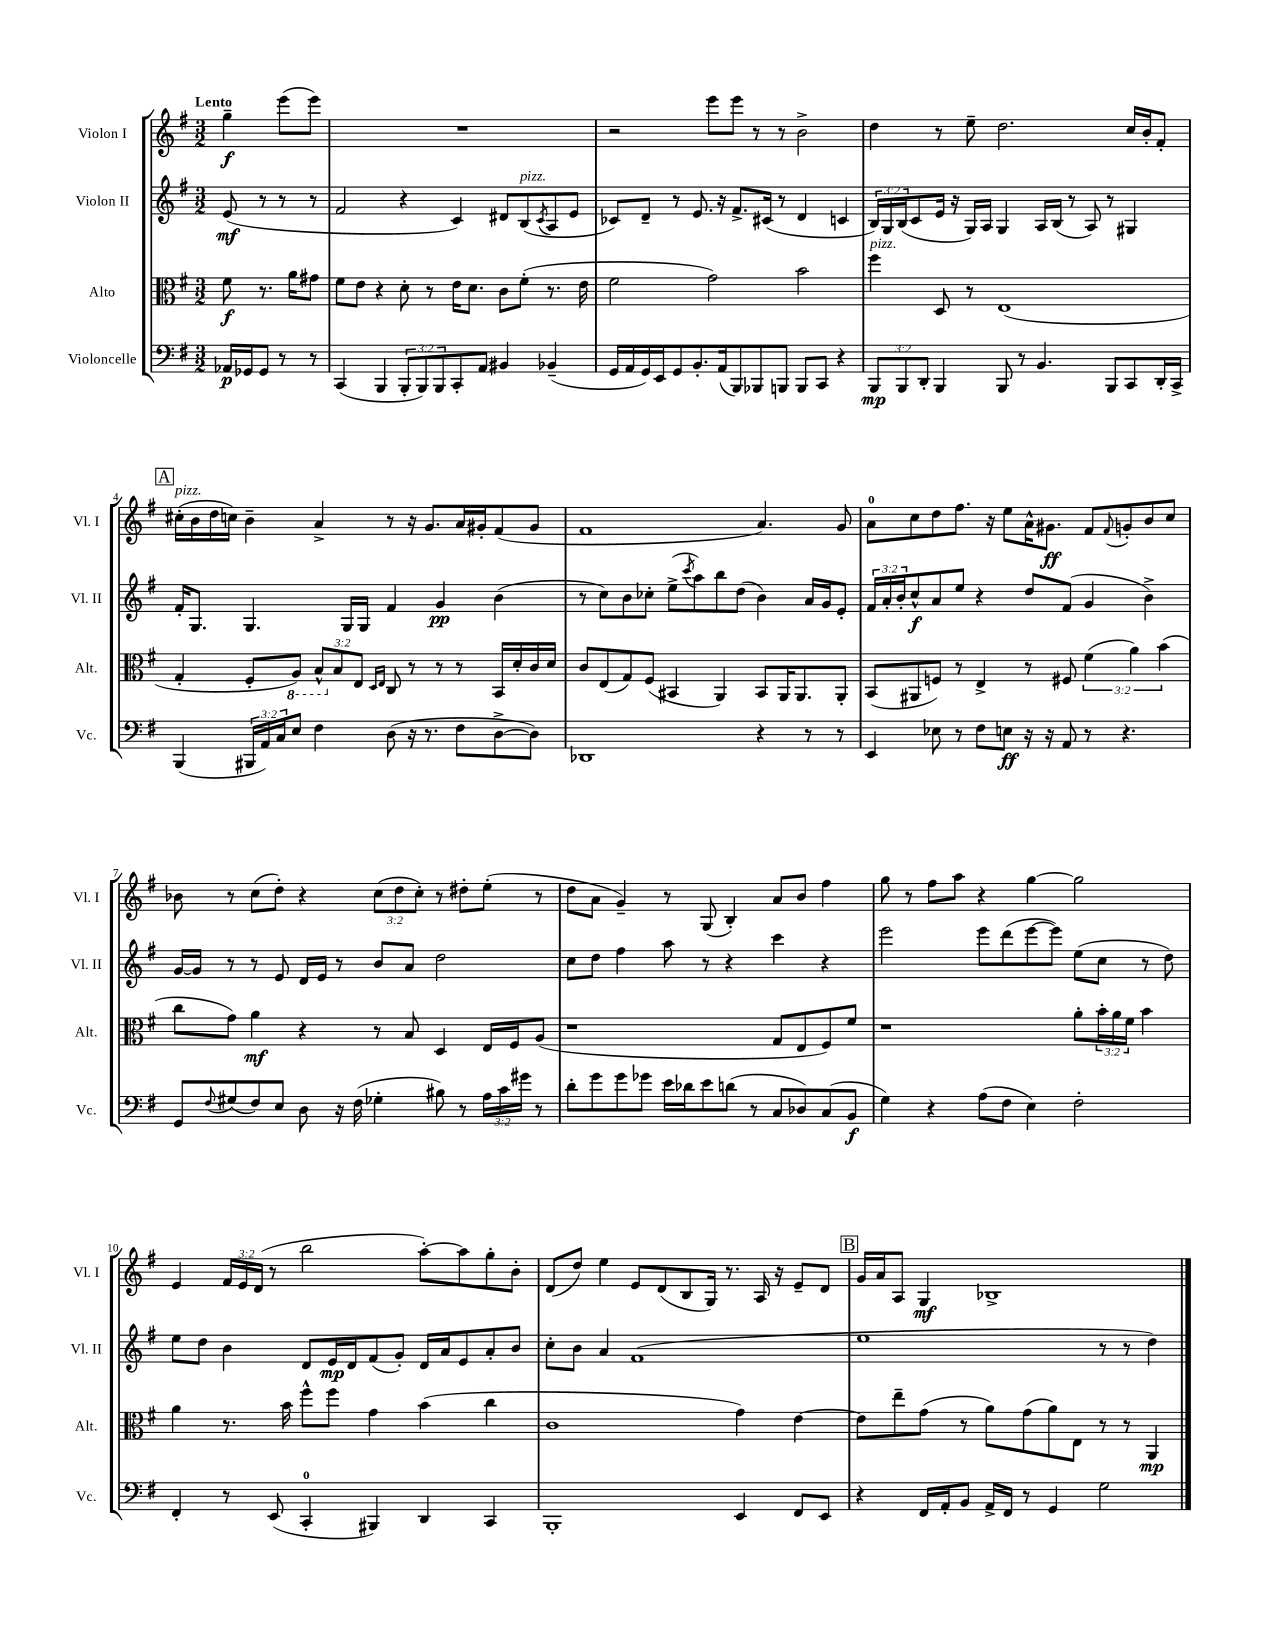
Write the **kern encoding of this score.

**kern	**dynam	**kern	**dynam	**kern	**dynam	**kern	**dynam
*part4	*part4	*part3	*part3	*part2	*part2	*part1	*part1
*staff4	*staff4	*staff3	*staff3	*staff2	*staff2	*staff1	*staff1
*I"Violoncelle	*	*I"Alto	*	*I"Violon II	*	*I"Violon I	*
*I'Vc.	*	*I'Alt.	*	*I'Vl. II	*	*I'Vl. I	*
*clefF4	*	*clefC3	*	*clefG2	*	*clefG2	*
*k[f#]	*	*k[f#]	*	*k[f#]	*	*k[f#]	*
*M3/2	*	*M3/2	*	*M3/2	*	*M3/2	*
=	=	=	=	=	=	=	=
!	!	!	!	!	!	!LO:TX:a:B:t=Lento	!
16AA-X/LL	p	8f#\	f	(8e/	mf	4gg~\	f
16GG-X/J	.	.	.	.	.	.	.
8GG-/J	.	8.r	.	8r	.	.	.
8r	.	.	.	8r	.	(8eee\L	.
.	.	16a\KL	.	.	.	.	.
8r	.	8g#X\J	.	8r	.	8eee\J)	.
=1	=1	=1	=1	=1	=1	=1	=1
(4CC/	.	8f#\L	.	2f#/	.	1.r	.
.	.	8e\J	.	.	.	.	.
4BBB/	.	4r	.	.	.	.	.
12BBB'/L	.	8d'\	.	4r	.	.	.
12BBB/)	.	.	.	.	.	.	.
.	.	8r	.	.	.	.	.
12BBB/	.	.	.	.	.	.	.
8CC'/	.	16e\KL	.	4c/)	.	.	.
.	.	8.d\J	.	.	.	.	.
8AA/J	.	.	.	.	.	.	.
4BB#X/	.	8c\L	.	8d#X/L	.	.	.
!	!	!	!	!LO:TX:a:i:t=pizz.	!	!	!
.	.	(8f#'\J	.	(8B/	.	.	.
.	.	.	.	8qc/	.	.	.
(4BB-X~/	.	8.r	.	8A/	.	.	.
.	.	.	.	8e/J	.	.	.
.	.	16e\	.	.	.	.	.
=2	=2	=2	=2	=2	=2	=2	=2
16GG/LL	.	2f#\	.	8c-X/L)	.	2r	.
16AA/	.	.	.	.	.	.	.
16GG/)	.	.	.	8d~/J	.	.	.
16EE/J	.	.	.	.	.	.	.
8GG/	.	.	.	8r	.	.	.
8.BB'/	.	.	.	8.e/	.	.	.
.	.	2g\)	.	.	.	8eee\L	.
(16AA/k	.	.	.	16r	.	.	.
8BBB/)	.	.	.	8.f#^/L	.	8eee\J	.
8BBB-X/	.	.	.	.	.	8r	.
.	.	.	.	(16c#X/Jk	.	.	.
8BBBn/J	.	.	.	8r	.	8r	.
8BBB/L	.	2b\	.	4d/	.	2b^\	.
8CC/J	.	.	.	.	.	.	.
4r	.	.	.	4cn/	.	.	.
=3	=3	=3	=3	=3	=3	=3	=3
!	!	!LO:TX:a:i:t=pizz.	!	!	!	!	!
12BBB/L	mp	4ff#\	.	24B/LL)	.	4dd\	.
.	.	.	.	24G/	.	.	.
12BBB/	.	.	.	(24B/J	.	.	.
.	.	.	.	8c/	.	.	.
12DD'/J	.	.	.	.	.	.	.
4BBB/	.	8D/	.	16e/Jk	.	8r	.
.	.	.	.	16r	.	.	.
.	.	8r	.	16G/LL)	.	8ee~\	.
.	.	.	.	16A/JJ	.	.	.
8BBB/	.	(1E	.	4G/	.	2.dd\	.
8r	.	.	.	.	.	.	.
4.BB/	.	.	.	16A/LL	.	.	.
.	.	.	.	(16B/JJ	.	.	.
.	.	.	.	8r	.	.	.
.	.	.	.	8A/)	.	.	.
8BBB/L	.	.	.	8r	.	.	.
8CC/	.	.	.	4G#X/	.	16cc/LL	.
.	.	.	.	.	.	16b'/J	.
16DD'/L	.	.	.	.	.	8f#'/J	.
16CC^/JJ	.	.	.	.	.	.	.
!!LO:LB:g=z
!!LO:REH:place=s1:t=A
=4	=4	=4	=4	=4	=4	=4	=4
!	!	!	!	!	!	!LO:TX:a:i:t=pizz.	!
(4BBB/	.	4G'/	.	16f#'/KL	.	(16cc#X'\LL	.
.	.	.	.	8.G/J	.	16b\	.
.	.	.	.	.	.	16dd\	.
.	.	.	.	.	.	16ccn\JJ)	.
24BBB#X/LL	.	8F#'/L	.	4.G/	.	4b~\	.
24AA/)	.	.	.	.	.	.	.
24C/J	.	.	.	.	.	.	.
*	*	*8ba	*	*	*	*	*
8E/J	.	8AA/J)	.	.	.	.	.
4F#\	.	12BB^^/L	.	.	.	4a^/	.
*	*	*X8ba	*	*	*	*	*
.	.	12B/	.	.	.	.	.
.	.	.	.	16G/LL	.	.	.
.	.	12E/J	.	.	.	.	.
.	.	.	.	16G/JJ	.	.	.
.	.	16qqD/LL	.	.	.	.	.
.	.	16qqE/JJ	.	.	.	.	.
(8D\	.	8C/	.	4f#/	.	8r	.
16r	.	8r	.	.	.	16r	.
8.r	.	.	.	.	.	8.g/L	.
.	.	8r	.	4g/	pp	.	.
8F#\L	.	8r	.	.	.	16a/L	.
.	.	.	.	.	.	16g#X'/J	.
[8D^\	.	16BB/LL	.	(4b\	.	(8f#/	.
.	.	16d'/	.	.	.	.	.
8D\J])	.	16c/	.	.	.	8g#/J	.
.	.	16d/JJ	.	.	.	.	.
=5	=5	=5	=5	=5	=5	=5	=5
1DD-X	.	8c/L	.	8r	.	1f#	.
.	.	(8E/	.	8cc\L)	.	.	.
.	.	8G/)	.	8b\	.	.	.
.	.	(8F#/J	.	8cc-X'\J	.	.	.
.	.	4BB#X/	.	(8ee^\L	.	.	.
.	.	.	.	8qccc/	.	.	.
.	.	.	.	8aa\)	.	.	.
.	.	4AA/)	.	8bb\	.	.	.
.	.	.	.	(8dd\J	.	.	.
4r	.	8BB#/L	.	4b\)	.	4.a/)	.
.	.	16AA/K	.	.	.	.	.
.	.	8.AA/	.	.	.	.	.
8r	.	.	.	16a/LL	.	.	.
.	.	.	.	16g/J	.	.	.
8r	.	8AA'/J	.	8e'/J	.	8g/	.
=6	=6	=6	=6	=6	=6	=6	=6
4EE/	.	(8BB/L	.	24f#/LL	.	8a\L	.
.	.	.	.	24a'/	.	.	.
.	.	.	.	24b'/J	.	.	.
.	.	8AA#X/	.	8cc^^/	f	8cc\	.
8E-X\	.	8Fn/J)	.	8a/	.	8dd\	.
8r	.	8r	.	8ee/J	.	8.ff#\J	.
8F#\L	.	4E^/	.	4r	.	.	.
.	.	.	.	.	.	16r	.
8En\J	ff	.	.	.	.	8ee\L	.
16r	.	8r	.	8dd/L	.	16a^^\K	.
16r	.	.	.	.	.	8.g#X\J	ff
8AA/	.	8F#X/	.	(8f#/J	.	.	.
8r	.	(6f#\	.	4g/	.	8f#/L	.
.	.	.	.	.	.	8qqf#/	.
4.r	.	.	.	.	.	8gn'/	.
.	.	6a\)	.	.	.	.	.
.	.	.	.	4b^\)	.	8b/	.
.	.	(6b\	.	.	.	.	.
.	.	.	.	.	.	8cc/J	.
!!LO:LB:g=z
=7	=7	=7	=7	=7	=7	=7	=7
8GG/L	.	8cc\L	.	[16g/LL	.	8b-X\	.
.	.	.	.	16g/JJ]	.	.	.
8qqF#/	.	.	.	.	.	.	.
(8G#X/	.	8g\J)	.	8r	.	8r	.
8F#/)	.	4a\	mf	8r	.	(8cc\L	.
8E/J	.	.	.	8e/	.	8dd'\J)	.
8D\	.	4r	.	16d/LL	.	4r	.
.	.	.	.	16e/JJ	.	.	.
16r	.	.	.	8r	.	.	.
(16F#\	.	.	.	.	.	.	.
4G-X'\	.	8r	.	8b/L	.	(12cc\L	.
.	.	.	.	.	.	12dd\	.
.	.	8B/	.	8a/J	.	.	.
.	.	.	.	.	.	12cc'\J)	.
8B#X\)	.	4D/	.	2dd\	.	8r	.
8r	.	.	.	.	.	8dd#X'\L	.
24A\LL	.	16E/LL	.	.	.	(8ee'\J	.
24c\	.	.	.	.	.	.	.
.	.	16F#/J	.	.	.	.	.
24g#X\JJ	.	.	.	.	.	.	.
8r	.	(8A/J	.	.	.	8r	.
=8	=8	=8	=8	=8	=8	=8	=8
8d'\L	.	1r	.	8cc\L	.	8dd\L	.
8g\	.	.	.	8dd\J	.	8a\J	.
8g\	.	.	.	4ff#\	.	4g~/)	.
8g-X\J	.	.	.	.	.	.	.
16e\LL	.	.	.	8aa\	.	8r	.
16d-X\J	.	.	.	.	.	.	.
8e\	.	.	.	8r	.	(8G/	.
(8dn\J	.	.	.	4r	.	4B'/)	.
8r	.	.	.	.	.	.	.
8C/L	.	8G/L	.	4ccc\	.	8a/L	.
8D-X/)	.	8E/	.	.	.	8b/J	.
(8C/	.	8F#/)	.	4r	.	4ff#\	.
8BB/J	f	8f#/J	.	.	.	.	.
=9	=9	=9	=9	=9	=9	=9	=9
4G\)	.	1r	.	2eee\	.	8gg\	.
.	.	.	.	.	.	8r	.
4r	.	.	.	.	.	8ff#\L	.
.	.	.	.	.	.	8aa\J	.
(8A\L	.	.	.	8eee\L	.	4r	.
8F#\J	.	.	.	(8ddd\	.	.	.
4E\)	.	.	.	[8eee\	.	[4gg\	.
.	.	.	.	8eee\J])	.	.	.
2F#'\	.	8a'\L	.	(8ee\L	.	2gg\]	.
.	.	24b'\L	.	8cc\J	.	.	.
.	.	24a\	.	.	.	.	.
.	.	24f#\JJ	.	.	.	.	.
.	.	4b\	.	8r	.	.	.
.	.	.	.	8dd\)	.	.	.
!!LO:LB:g=z
=10	=10	=10	=10	=10	=10	=10	=10
4FF#'/	.	4a\	.	8ee\L	.	4e/	.
.	.	.	.	8dd\J	.	.	.
8r	.	8.r	.	4b\	.	24f#/LL	.
.	.	.	.	.	.	24e/	.
.	.	.	.	.	.	(24d/JJ	.
(8EE/	.	.	.	.	.	8r	.
.	.	16b\	.	.	.	.	.
4CC'/	.	8ff#^^\L	.	8d/L	.	2bb\	.
.	.	8ff#\J	.	16e/L	mp	.	.
.	.	.	.	16d/J	.	.	.
4BBB#X/)	.	4g\	.	(8f#/	.	.	.
.	.	.	.	8g'/J)	.	.	.
4DD/	.	(4b\	.	16d/LL	.	[8aa'\L)	.
.	.	.	.	16a/J	.	.	.
.	.	.	.	8e/	.	8aa\]	.
4CC/	.	4cc\	.	8a'/	.	8gg'\	.
.	.	.	.	8b/J	.	8b'\J	.
=11	=11	=11	=11	=11	=11	=11	=11
1BBB'	.	1c	.	8cc'\L	.	(8d/L	.
.	.	.	.	8b\J	.	8dd/J)	.
.	.	.	.	4a/	.	4ee\	.
.	.	.	.	(1f#	.	8e/L	.
.	.	.	.	.	.	(8d/	.
.	.	.	.	.	.	8B/	.
.	.	.	.	.	.	16G/Jk)	.
.	.	.	.	.	.	8.r	.
4EE/	.	4g\)	.	.	.	.	.
.	.	.	.	.	.	16A/	.
.	.	.	.	.	.	16r	.
8FF#/L	.	[4e\	.	.	.	8e~/L	.
8EE/J	.	.	.	.	.	8d/J	.
!!LO:REH:place=s1:t=B
=12	=12	=12	=12	=12	=12	=12	=12
4r	.	8e\L]	.	1ee	.	16g/LL	.
.	.	.	.	.	.	16a/J	.
.	.	8ee~\	.	.	.	8A/J	.
16FF#/LL	.	(8g\J	.	.	.	4G/	mf
16AA'/J	.	.	.	.	.	.	.
8BB/J	.	8r	.	.	.	.	.
16AA^/LL	.	8a\L)	.	.	.	1B-X^	.
16FF#/JJ	.	.	.	.	.	.	.
8r	.	(8g\	.	.	.	.	.
4GG/	.	8a\)	.	.	.	.	.
.	.	8E\J	.	.	.	.	.
2G\	.	8r	.	8r	.	.	.
.	.	8r	.	8r	.	.	.
.	.	4AA/	mp	4dd\)	.	.	.
==	==	==	==	==	==	==	==
*-	*-	*-	*-	*-	*-	*-	*-
